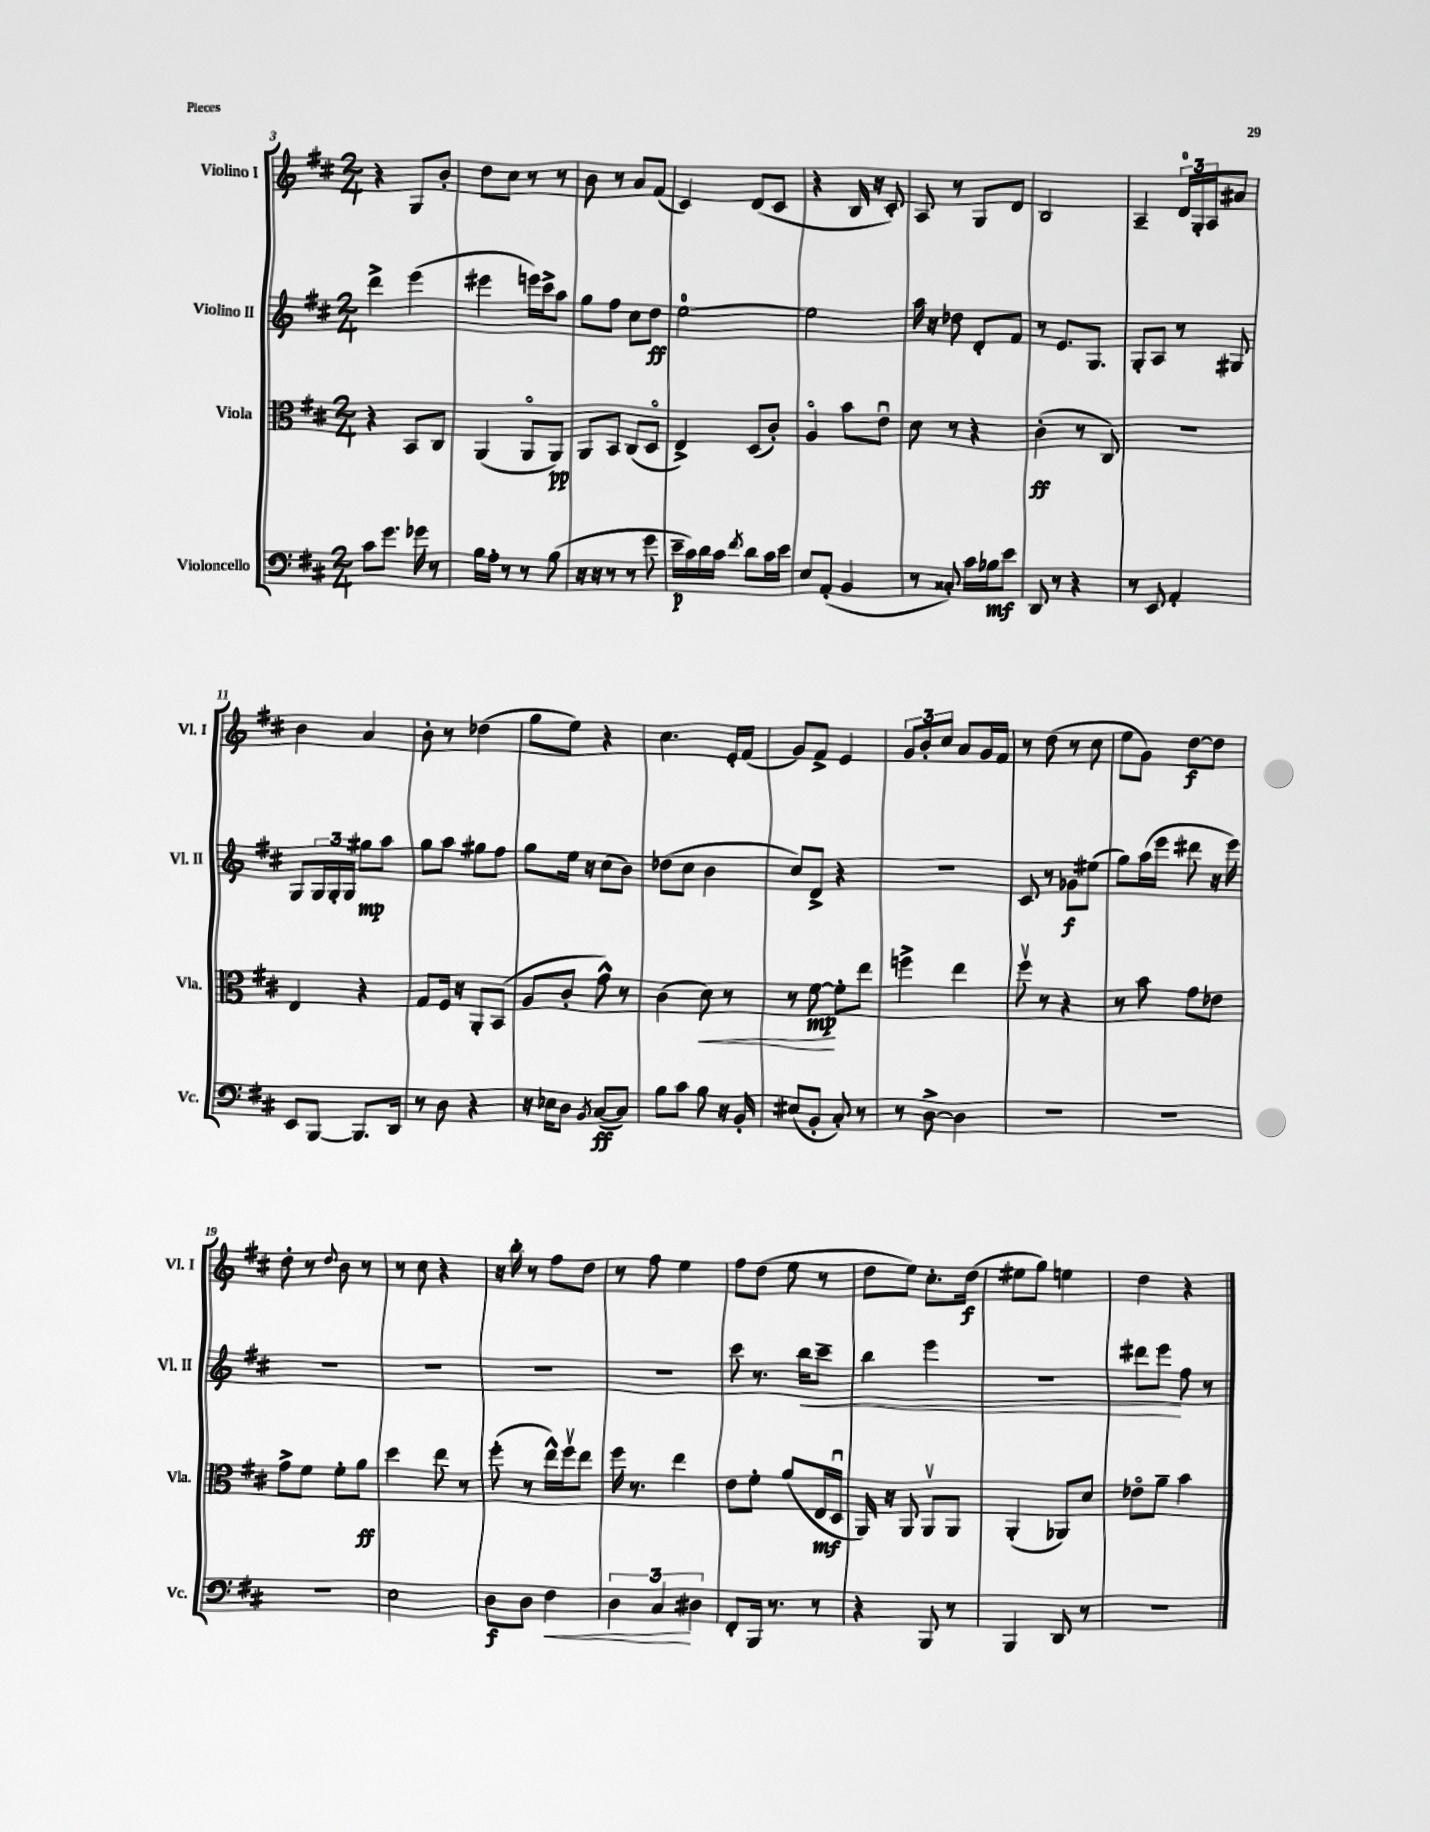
<<
\new StaffGroup <<
\new Staff = "s0" \with { instrumentName = "Violino I" shortInstrumentName = "Vl. I" } {
    \clef treble \key d \major \numericTimeSignature \time 2/4
    r4 g8 b'8-. |
    d''8 cis''8 r8 r8 |
    b'8 r8 a'8 fis'8( |
    cis'4) d'8( cis'8 |
    r4 b16 r16 cis'8-.) |
    a8 r8 g8 d'8 |
    b2 |
    a4-- \tuplet 3/2 { d'16-0 g16-. a16 } ais'8 |
    b'4 a'4 |
    b'8-. r8 des''4( |
    g''8 e''8) r4 |
    cis''4. e'16-. fis'16( |
    g'8) fis'8-> e'4 |
    \tuplet 3/2 { g'8 b'8-. cis''8 } a'8 g'16 fis'16 |
    r8 d''8( r8 cis''8 |
    e''8 g'8) d''8~\f d''8 |
    d''8-. r8 \appoggiatura { d''8 } b'8 r8 |
    r8 cis''8 r4 |
    r16 b''16-. r8 fis''8 d''8 |
    r8 fis''8 e''4 |
    fis''8 d''8( e''8 r8 |
    d''8 e''8) cis''8.-. d''16\f( |
    eis''8 g''8) e''4 |
    d''4 r4 \bar "|." |
}
\new Staff = "s1" \with { instrumentName = "Violino II" shortInstrumentName = "Vl. II" } {
    \clef treble \key d \major \numericTimeSignature \time 2/4
    d'''4-> e'''4( |
    eis'''4 e'''16) cis'''16-> a''8 |
    g''8 fis''8 cis''8 d''8\ff |
    e''2-0~ |
    e''2 |
    a''16 r16 des''8 d'8-. fis'8 |
    r8 e'8. g8. |
    g8-. a8 r8 gis8 |
    g8 \tuplet 3/2 { g16 g16-. g16 } gis''8\mp a''8 |
    g''8 a''8 gis''8 fis''8 |
    g''8 e''16 r16 cis''8( b'8) |
    des''8( cis''8 b'4 |
    cis''8) d'8-> r4 |
    R2 |
    cis'8 r8 ges'8\f eis''8( |
    g''8) a''16( e'''16 dis'''8 r16 e'''16) |
    R2 |
    R2 |
    R2 |
    R2 |
    cis'''8 r8. b''16\< cis'''8-- |
    b''4 e'''4 |
    R2 |
    dis'''8 e'''8\! fis''8 r8 \bar "|." |
}
\new Staff = "s2" \with { instrumentName = "Viola" shortInstrumentName = "Vla." } {
    \clef alto \key d \major \numericTimeSignature \time 2/4
    r4 b,8 cis8 |
    a,4( a,8\flageolet a,8\pp) |
    a,8 b,8 cis8( d8\flageolet |
    e4->) d8( cis'8-.) |
    a4\flageolet b'8 e'8\downbow |
    d'8 r8 r4 |
    cis'4-.\ff( r8 cis8) |
    R2 |
    e4 r4 |
    g8 fis16 r16 a,8-. b,8( |
    a8 cis'8-. g'8-^) r8 |
    cis'4( d'8\<) r8 |
    r8 fis'8~\mp\! fis'8-. e''8 |
    f''4-> e''4 |
    fis''8\upbow r8 r4 |
    r8 b'8 g'8 ees'8 |
    g'8-> fis'8 fis'8-. a'8\ff |
    d''4 e''8 r8 |
    fis''8-.( r8 e''16-^) fis''16\upbow e''8 |
    fis''16 r8. e''4 |
    e'8 fis'8-. a'8( e16\mf d16\downbow |
    a,16) r16 a,8 a,8\upbow a,8 |
    a,4-.( aes,8) d'8 |
    ees'8\flageolet a'8-- b'4 \bar "|." |
}
\new Staff = "s3" \with { instrumentName = "Violoncello" shortInstrumentName = "Vc." } {
    \clef bass \key d \major \numericTimeSignature \time 2/4
    cis'8 g'8. ges'16 r8 |
    b16 a16-. r8 r8 b8( |
    r16 r16 r8 r8 g'8 |
    e'16--\p cis'16) d'16 cis'16 \acciaccatura { fis'8 } d'8 cis'16 e'16 |
    e8 a,8-.( b,4 |
    r8 cisis8-.) cis'16 bes16\mf e'8 |
    d,8 r8 r4 |
    r8 e,8 a,4-. |
    e,8 b,,8~ b,,8. d,16 |
    r8 d8 r4 |
    r16 ees16 d8 \acciaccatura { b,8 } cis8~\ff( cis8) |
    b8 cis'8 b8 r16 b,16-. |
    eis8( b,8-. cis8-.) r8 |
    r8 d8~-> d4 |
    R2 |
    R2 |
    R2 |
    e2 |
    d8\f d8 fis4\< |
    \tuplet 3/2 { d4 cis4\! dis4 } |
    fis,8-. b,,16 r8. r8 |
    r4 b,,8 r8 |
    b,,4 d,8 r8 |
    r2 \bar "|." |
}
>>
>>
\layout { \context { \Score currentBarNumber = #3 } }
